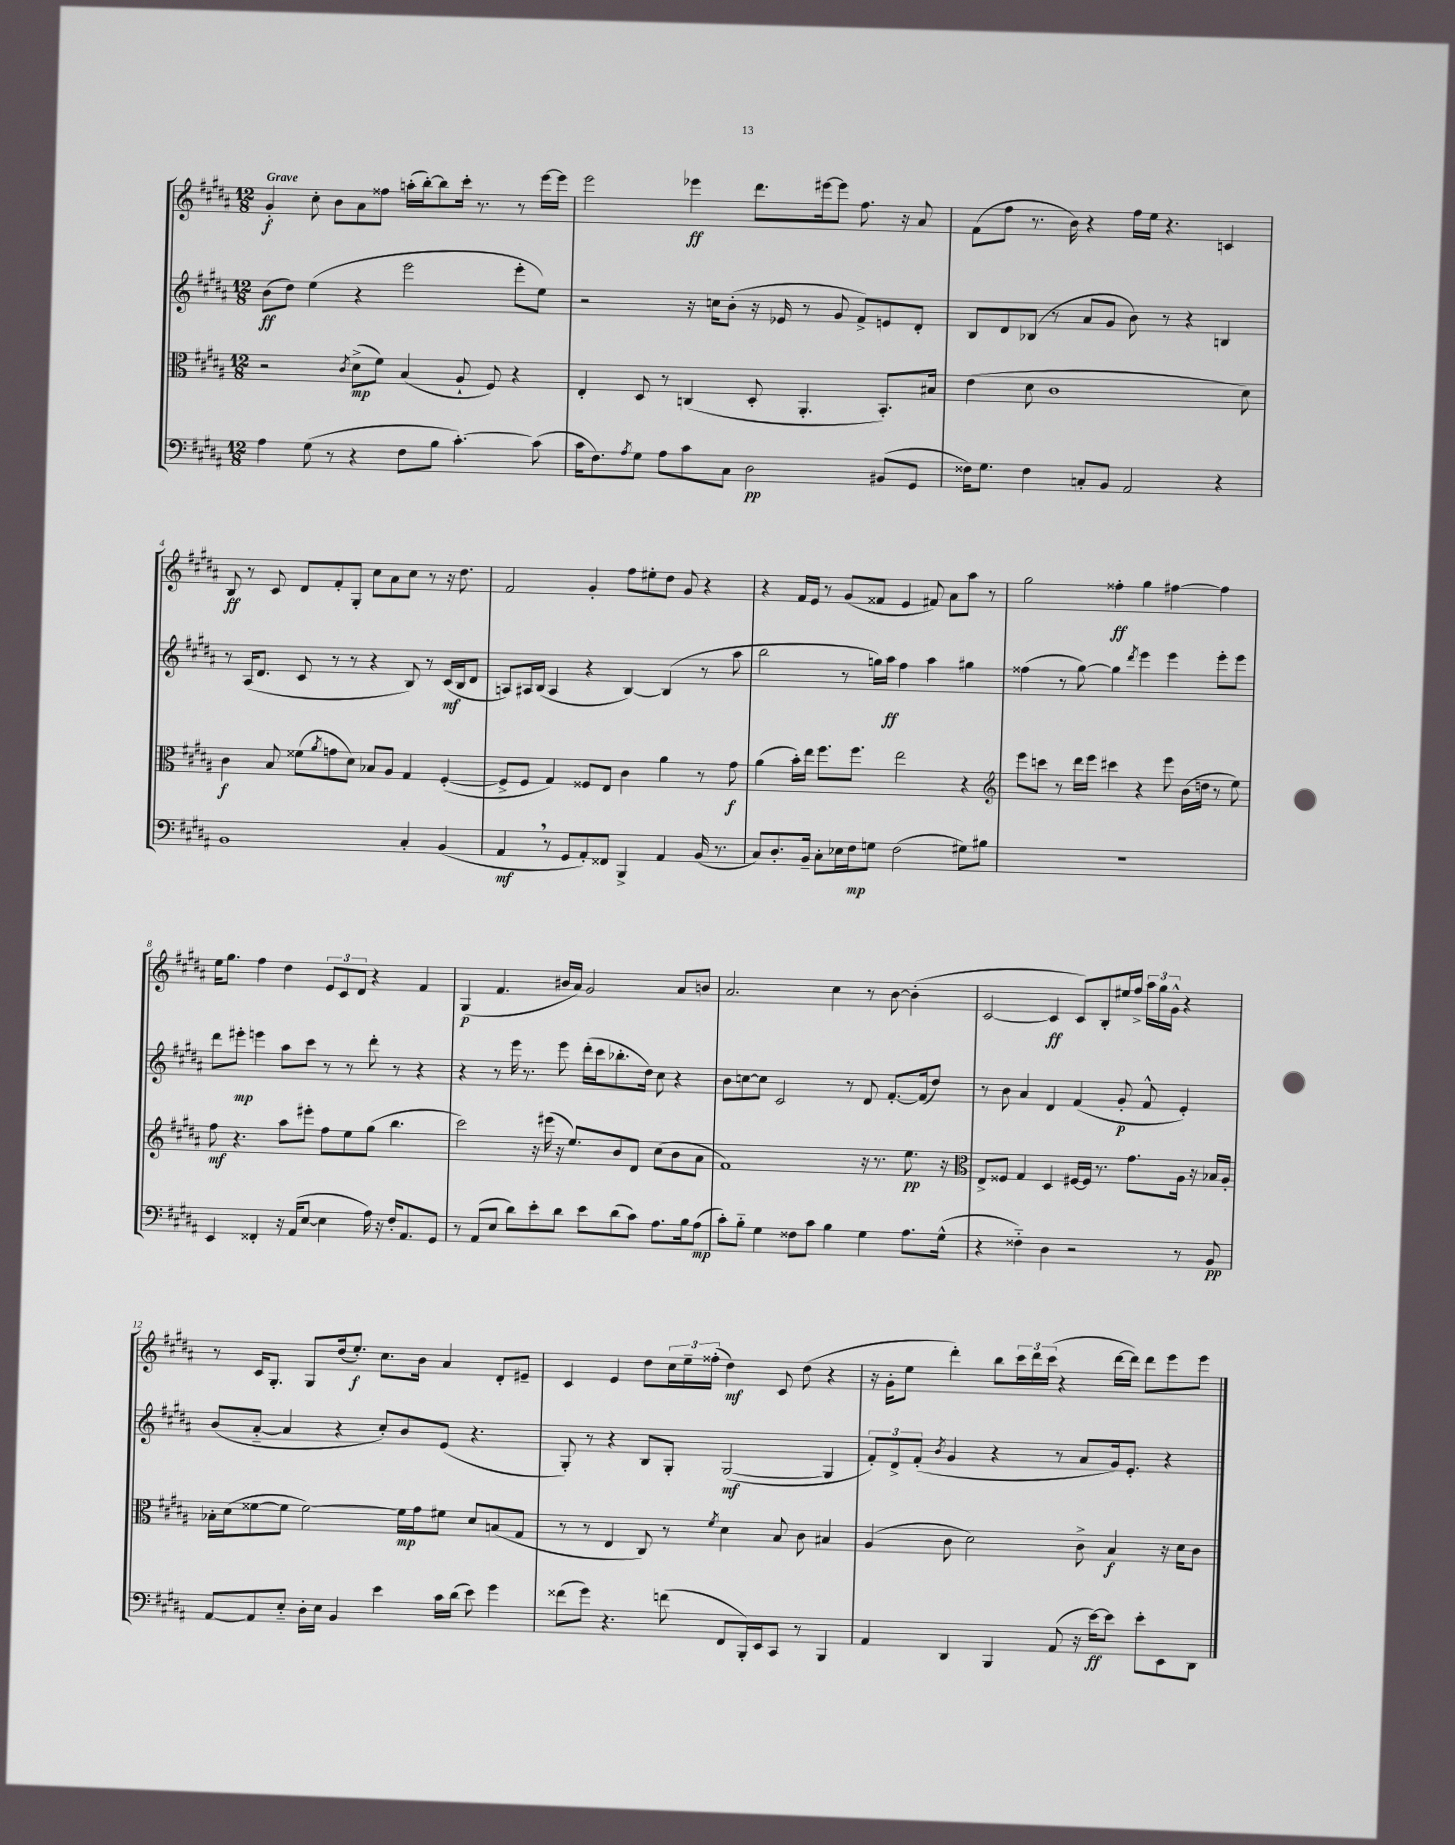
<<
\new StaffGroup <<
\new Staff = "s0" {
    \clef treble \key b \major \numericTimeSignature \time 12/8 \tempo "Grave"
    gis'4-.\f cis''8-. b'8 ais'8 fisis''8 a''16-.( b''16~-.) b''8 cis'''16-. r8. r8 e'''16~ e'''16 |
    e'''2 ees'''4\ff dis'''8. eis'''16~ eis'''8 fis''8. r16 ais'8 |
    fis'8( fis''8 r8. b'16) r4 fis''16 e''16 r4. c'4 |
    b8\ff r8 cis'8 dis'8 fis'8-. gis8-. cis''8 ais'8 cis''8 r8 r16 dis''8. |
    fis'2 gis'4-. fis''8 eis''8-. dis''8 gis'8 r4 |
    r4 fis'16 e'16 r8 gis'8( fisis'8 e'4 fis'8) ais'8 ais''8 r8 |
    gis''2 fisis''4-.\ff gis''4 fis''4~ fis''4 |
    e''16 gis''8. fis''4 dis''4 \tuplet 3/2 { e'8 cis'8 dis'8 } r4 fis'4 |
    gis4\p( fis'4. bis'16 ais'16) gis'2 ais'8 b'8 |
    ais'2. cis''4 r8 b'8~ b'4-.( |
    cis'2~ cis'4\ff cis'8) b8-. eis''16 fis''16-> \tuplet 3/2 { ais''16 gis''16 gis'16-^ } r4 |
    r8 cis'16 gis8.-. gis8 dis''16( e''8.-.\f) cis''8. b'16 ais'4 dis'8-. eis'8-- |
    cis'4 e'4 dis''8 \tuplet 3/2 { cis''16 e''16-- fisis''16-.( } dis''4\mf) cis'8 dis''8( r4 |
    r16 gis'16-. e''8 dis'''4-.) b''8 \tuplet 3/2 { cis'''16 dis'''16 cis'''16( } r4 dis'''16~ dis'''16) dis'''8 e'''8 e'''8 \bar "|." |
}
\new Staff = "s1" {
    \clef treble \key b \major \numericTimeSignature \time 12/8
    b'8\ff( dis''8) e''4( r4 e'''2 e'''8-. e''8) |
    r2 r16 c''16 b'8-.( r16 ees'16 r8 gis'8 fis'8->) e'8 dis'8-. |
    b8 dis'8 bes8( r8 ais'8 gis'8 b'8) r8 r4 b4 |
    r8 ais16( dis'8. cis'8 r8 r8 r4 b8) r8 cis'16\mf( b16 dis'8 |
    a8) ais16 b16( ais4 r4 b4~) b4( r8 ais''8 |
    b''2 r8 g''16) ais''16\ff fis''4 ais''4 gis''4 |
    fisis''4( r8 gis''8~) gis''4 \acciaccatura { dis'''8 } e'''4 e'''4 e'''8-. e'''8 |
    dis'''8 eis'''8-.\mp e'''4 ais''8 cis'''8 r8 r8 dis'''8-. r8 r4 |
    r4 r8 e'''16 r8. e'''8 dis'''16-.( cis'''16 bes''8.-. dis''16) cis''8 r4 |
    b'8 c''8~ c''8 cis'2 r8 dis'8 fis'8.~-. fis'16( dis''8) |
    r8 b'8 ais'4 dis'4 fis'4( gis'8-.\p fis'8-^ e'4-.) |
    b'8( ais'8~-_ ais'4 r4 cis''8-.) b'8 e'8( r4. |
    gis8-.) r8 r4 b8 gis8-. gis2~\mf( gis4 |
    \tuplet 3/2 { fis'8-.) dis'8-> fis'8-.( } \acciaccatura { b'8 } gis'4 r4 r8 ais'8 gis'16) e'8.-. r4 \bar "|." |
}
\new Staff = "s2" {
    \clef alto \key b \major \numericTimeSignature \time 12/8
    r2 \acciaccatura { cis'8 } dis'8->\mp( fis'8) b4( ais8-! fis8) r4 |
    e4-. dis8 r8 c4( dis8-. ais,4.-. b,8.-.) bis16 |
    e'4( dis'8 cis'1 dis'8) |
    cis'4\f b8 fisis'8( \acciaccatura { ais'8 } g'8 dis'8) bes8 ais8 gis4 fis4~-.( |
    fis8-> fis8 gis4) fisis8 e8 cis'4 ais'4 r8 gis'8\f |
    ais'4( b'16-.) e''16 fis''8. fis''8. e''2 r4 |
    \clef treble e'''8 c'''8 r8 dis'''16 e'''16 cis'''4 r4 e'''8 b'16( d''16 r8 e''8) |
    fis''8\mf r4. ais''8 eis'''8-. fis''8 e''8 gis''8( b''4. |
    cis'''2) r16 eis'''16( r16 e''8.) b'8 dis'8 cis''8( b'8 ais'8 |
    fis'1) r16 r8. e''8.\pp r16 |
    \clef alto e8-> fisis8 gis4 dis4 fis16~ fis16 r8. gis'8. ais16 r16 bes16 ais16-. |
    bes16-. dis'16( fisis'8~ fisis'8 fisis'2~) fisis'16\mp gis'16 fis'8 dis'8 b8( gis8 |
    r8 r8 e4 cis8) r8 \acciaccatura { fis'8 } dis'4 b8 cis'8 bis4 |
    ais4( cis'8 dis'2) cis'8-> b4\f r16 dis'16 cis'8 \bar "|." |
}
\new Staff = "s3" {
    \clef bass \key b \major \numericTimeSignature \time 12/8
    ais4 gis8( r8 r4 fis8 b8 cis'4.~-.) cis'8( |
    cis'16 fis8.) \acciaccatura { ais8 } gis8 ais8 cis'8 cis8 dis2\pp bis,8( gis,8 |
    fisis16) gis8. fisis4 c8-. b,8 ais,2 r4 |
    b,1 cis4-. b,4( |
    ais,4\mf \breathe r8 gis,8 ais,8-.) fisis,8 b,,4-> ais,4 b,16( r8. |
    cis8) dis8.-. b,16-- cis8-. ees16 fis16\mp g8 fis2( gis8) bis8 |
    R1. |
    e,4 fisis,4-. r16 ais,16( e8~ e4 ais16) r16 fis16-. ais,8. gis,8 |
    r8 ais,8( e8 dis'8) e'8-. dis'8 e'8 dis'8( cis'8) ais8. b16 ais8\mp( |
    cis'8-.) b8-_ gis4 fisis8 cis'8 b4 gis4 ais8. gis16-^( |
    r4 fisis4-_) dis4 r2 r8 b,8\pp |
    ais,8~ ais,8 e8-_ dis16-. e16 b,4 e'4 cis'16 dis'16( e'8) gis'4 |
    fisis'8( gis'8) r4. f'8( fis,8 b,,16-.) e,16 cis,8 r8 b,,4 |
    ais,4 dis,4 b,,4 ais,8( r16 e'16~\ff) e'8 e'8-. e,8 dis,8 \bar "|." |
}
>>
>>
